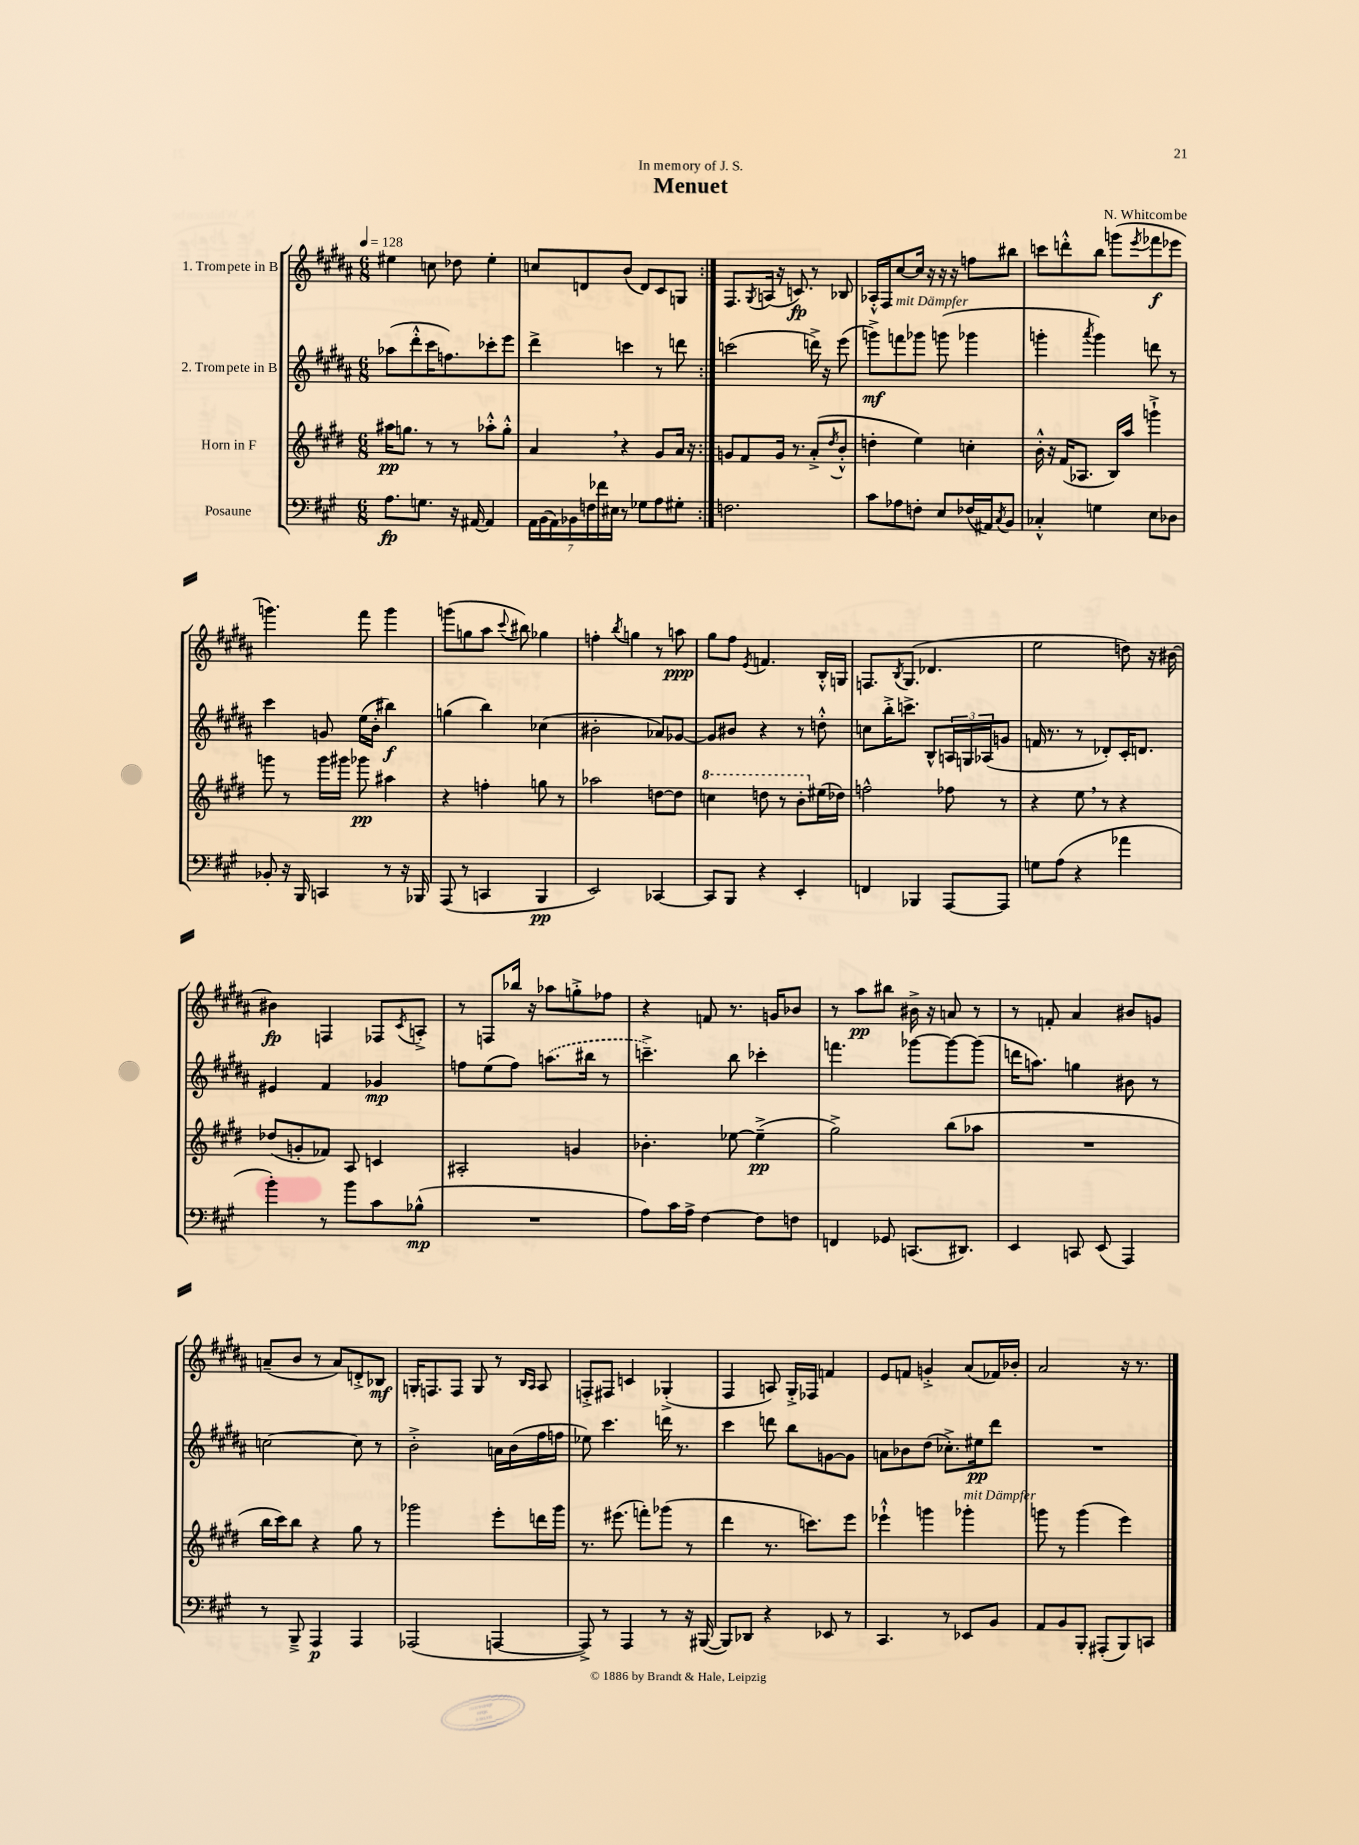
\header { title = "Menuet" composer = "N. Whitcombe" dedication = "In memory of J. S." }
<<
\new StaffGroup <<
\new Staff = "s0" \with { instrumentName = "1. Trompete in B" } {
    \clef treble \key b \major \numericTimeSignature \time 6/8 \tempo 4 = 128
    \repeat volta 2 { eis''4 c''8 des''8 eis''4-. |
    c''8 d'8 b'8( d'8) cis'8 g8 | }
    fis8. \acciaccatura { gis8 } a16( r16 c'8.\fp) r8 bes8 |
    aes16-.-^ fis16 cis''8~ cis''16 r16 r16 r16 f''8 bis''8 |
    c'''8 d'''8-.-^ b''8 g'''8( \acciaccatura { e'''8 } fes'''8\f ees'''8 |
    g'''4.) fis'''8 g'''4 |
    g'''8( g''8 ais''8 \appoggiatura { cis'''8 } bis''8) ges''4 |
    f''4-. \acciaccatura { b''8 } g''4 r8 a''8\ppp |
    gis''8 fis''8 \acciaccatura { e'8 } f'4. b16-.-^ g16 |
    f8. \acciaccatura { b8 } gis8.( des'4. |
    e''2 d''8) r16 bis'16~ |
    bis'4\fp f4 fes8 \acciaccatura { cis'8 } a8-.-> |
    r8 f8 bes''16 r16 aes''8 g''8-.-> fes''8 |
    r4 f'8 r8. g'16 bes'8 |
    r8 ais''8\pp bis''8 bis'16-> r16 a'8 r8 |
    r8 f'8-. ais'4 bis'8 g'8 |
    a'8--( b'8 r8 a'8) d'8-.-> bes8\mf |
    g16-. f8. f8 g8 r8 \grace { b16 ais16 } ais8 |
    f8-.-> fis8 c'4 ges4-.->( |
    fis4 a8) gis16-.-> fes16 f'4 |
    e'8 f'8 g'4-.-> ais'8( fes'16) bes'16-. |
    ais'2 r16 r8. \bar "|." |
}
\new Staff = "s1" \with { instrumentName = "2. Trompete in B" } {
    \clef treble \key b \major \numericTimeSignature \time 6/8
    \repeat volta 2 { aes''8( dis'''8-.-^ cis'''16 f''8.) ces'''8-. e'''8 |
    dis'''4-> c'''4 r8 d'''8 | }
    c'''2( d'''16->) r16 e'''8( |
    g'''8->\mf) f'''8^\markup { \italic "mit Dämpfer" } ges'''8 g'''8( ges'''4 |
    g'''4-. \acciaccatura { ais'''8 } g'''4) d'''8 r8 |
    cis'''4 g'8 e''16( b'16-. bis''4\f) |
    g''4( b''4) ces''4( |
    bis'2-. aes'8) ges'8~ |
    ges'8 bis'8 r4 r8 d''8-.-^ |
    c''8 b''16-.-> c'''8.-> b8-^ \tuplet 3/2 { a16 g16 aes16( } g'8 |
    f'16 r8. r8 des'8-.) cis'16-. d'8. |
    eis'4 fis'4 ges'4\mp |
    f''8 e''8( f''8) \once \slurDashed a''8.( bis''16 r8 |
    c'''4.--->) b''8 ces'''4-. |
    f'''4. ges'''8~ ges'''8~ ges'''8( |
    d'''16 a''8.) g''4 bis'8 r8 |
    c''2~ c''8 r8 |
    b'2-.-> a'16 b'16( fis''16 f''16 |
    ees''8) cis'''4. d'''16 r8. |
    cis'''4 d'''8 b''8 g'8~ g'8 |
    a'8 bes'8 dis''8( ces''8.-.->) eis''16\pp dis'''8 |
    R2. \bar "|." |
}
\new Staff = "s2" \with { instrumentName = "Horn in F" } {
    \clef treble \key e \major \numericTimeSignature \time 6/8
    \repeat volta 2 { ais''16\pp g''8. r8 r8 aes''8-.-^ g''8-.-^ |
    a'4 \breathe r4 gis'8 a'16 r16 | }
    g'8 fis'8 g'16 r8. a'8-.->( \acciaccatura { dis''8 } b'8-.-^ |
    d''4-. e''4) c''4-. |
    b'16-.-^ r16 fis'16( aes8. b16) a''16 g'''4-!-> |
    g'''8 r8 g'''16 gis'''16 ges'''8\pp ais''4 |
    r4 f''4-. g''8 r8 |
    aes''2 d''8~ d''8 |
    \ottava #1 c'''4 d'''8 r8 b''8-. \ottava #0 eis''16( des''16) |
    f''2-^ fes''8 r8 |
    r4 e''8 \breathe r8 r4 |
    des''8( g'8-. fes'8) a8 c'4 |
    ais2-. g'4 |
    bes'4.-. ees''8~ ees''4--->\pp( |
    gis''2->) b''8( aes''8 |
    R2. |
    b''16 cis'''16) b''8 r4 gis''8 r8 |
    ges'''2 e'''8-. d'''16 ges'''16 |
    r8. eis'''8.( f'''8-.) ges'''8( r8 |
    dis'''4 r8. c'''8.) e'''8 |
    ees'''4-!-^ g'''4 ges'''4-.^\markup { \italic "mit Dämpfer" } |
    g'''8 r8 g'''4( e'''4) \bar "|." |
}
\new Staff = "s3" \with { instrumentName = "Posaune" } {
    \clef bass \key a \major \numericTimeSignature \time 6/8
    \repeat volta 2 { a8.\fp g8. r16 ais,16~ ais,4 |
    \tuplet 7/4 { a,16 b,16( a,16) bes,16 f16 fes'16 eis16 } r8 ges8 a8 gis8-. | }
    f2. |
    cis'8 aes8 f8-. e8 fes16( ais,16) \acciaccatura { cis8 } b,8 |
    ces4-.-^ g4 e8 des8 |
    bes,8-. r16 b,,16 c,4 r8 r16 bes,,16 |
    a,,8( r8 c,4 b,,4\pp |
    e,2) ces,4~ |
    ces,8 b,,8 r4 e,4-. |
    f,4 bes,,4 a,,8~ a,,8 |
    g8 a8( r4 aes'4 |
    b'4-.) r8 b'8 cis'8 bes8-^\mp( |
    R2. |
    a8) cis'16 a16-> fis4~ fis8 f8 |
    f,4 ges,8 c,8.( dis,8.) |
    e,4 c,8 e,8( a,,4) |
    r8 b,,8---> a,,4\p a,,4 |
    aes,,2( a,,4~ |
    a,,8->) r8 a,,4 r8 r16 bis,,16~( |
    bis,,8) des,8 r4 ees,8 r8 |
    cis,4. r8 ees,8 b,8 |
    a,8 b,8 b,,8-. ais,,8-.( b,,8) c,8 \bar "|." |
}
>>
>>
\layout { \context { \Score \remove "Bar_number_engraver" } }
